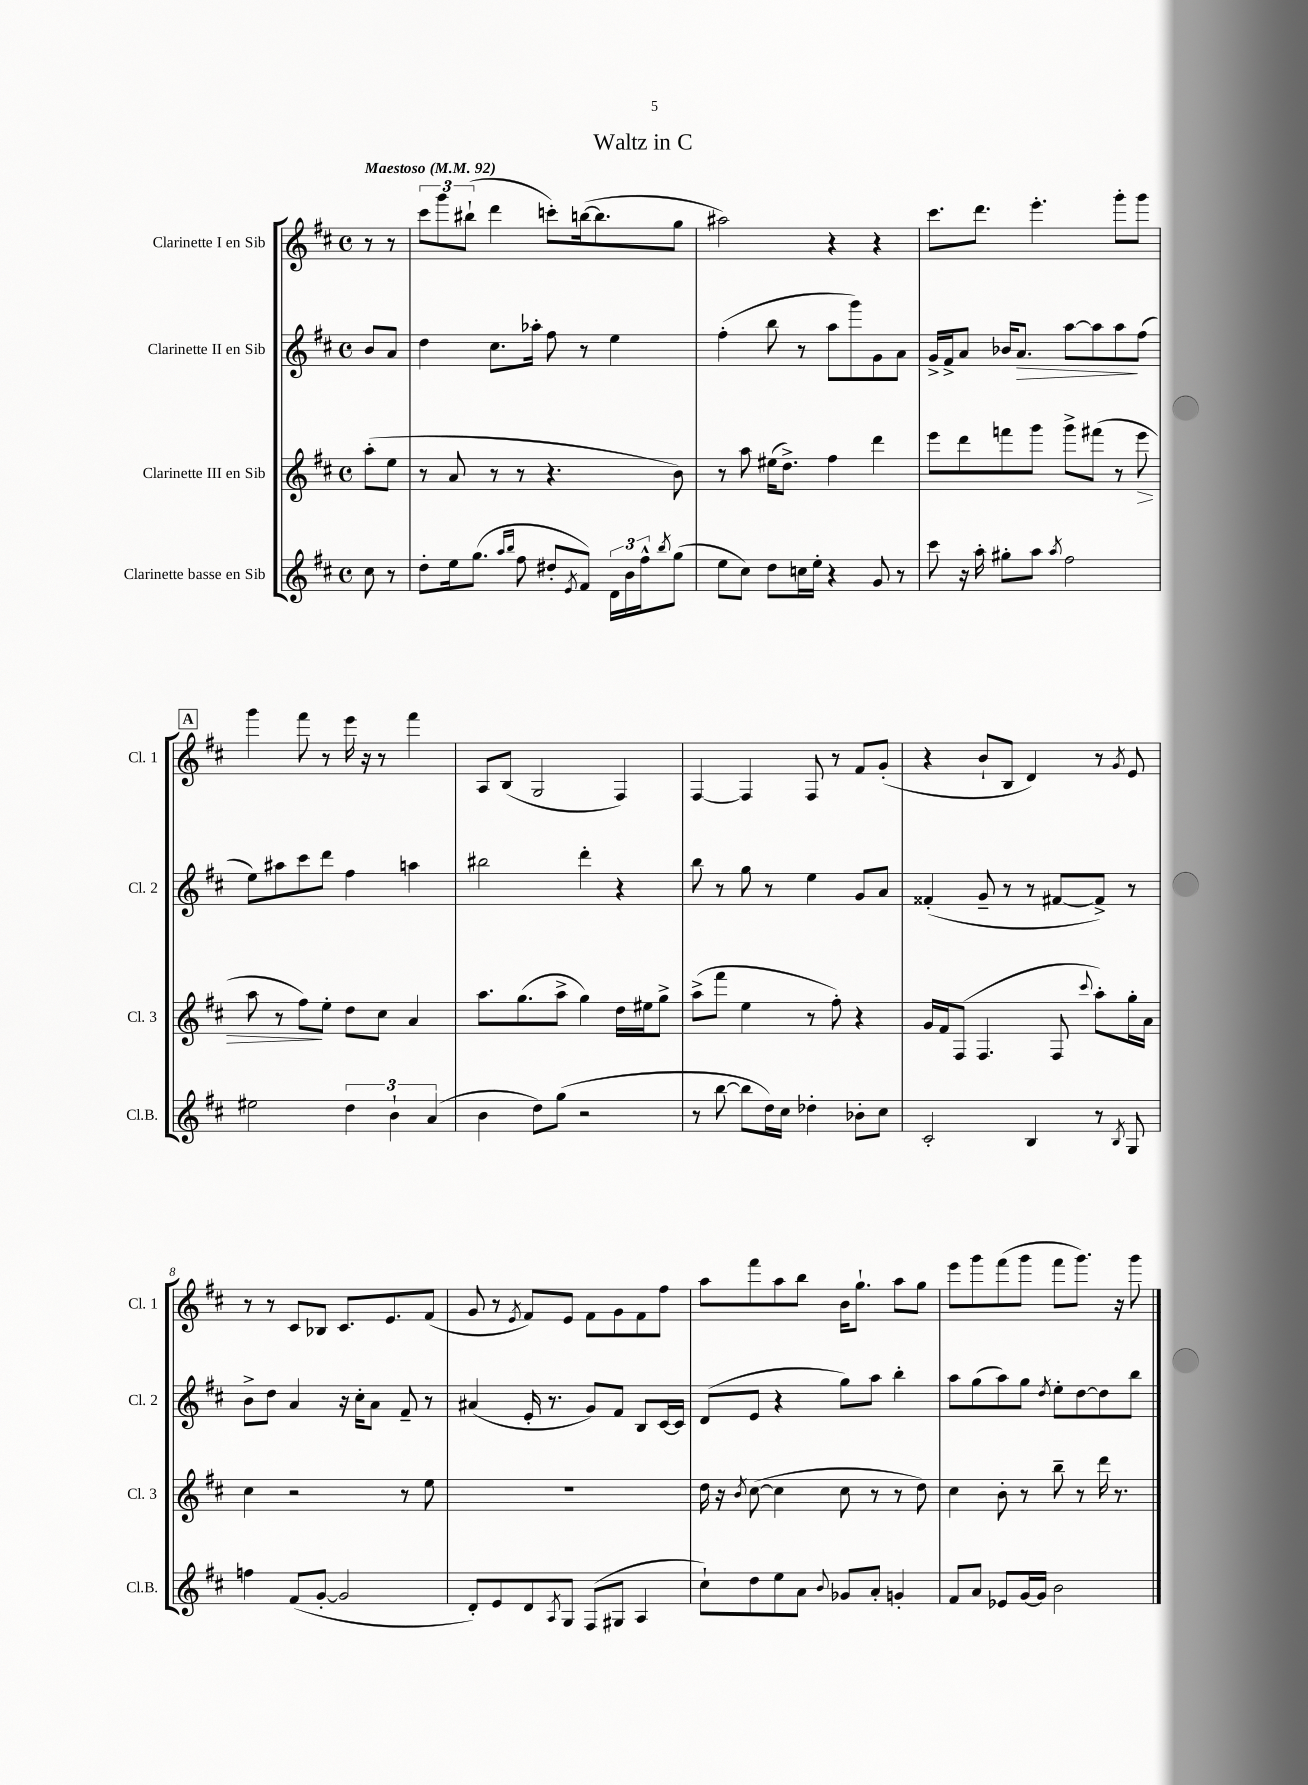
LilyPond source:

\header { title = "Waltz in C" }
<<
\new StaffGroup <<
\new Staff = "s0" \with { instrumentName = "Clarinette I en Sib" shortInstrumentName = "Cl. 1" } {
    \clef treble \key d \major \defaultTimeSignature \time 4/4 \partial 4 \tempo "Maestoso" 4 = 92
    r8 r8 |
    \tuplet 3/2 { cis'''8 g'''8 bis''8-!( } d'''4 c'''8-.) b''16~( b''8. g''8 |
    ais''2) r4 r4 |
    cis'''8. d'''8. e'''4.-. g'''8-. g'''8 |
    \mark \markup { \box "A" } g'''4 fis'''8 r8 e'''16 r16 r8 fis'''4 |
    a8 b8( g2 fis4) |
    fis4~ fis4 fis8 r8 fis'8 g'8-.( |
    r4 b'8-! b8 d'4) r8 \acciaccatura { g'8 } e'8 |
    r8 r8 cis'8 bes8 cis'8. e'8. fis'8( |
    g'8 r8 \acciaccatura { e'8 } fis'8) e'8 fis'8 g'8 fis'8 fis''8 |
    a''8 fis'''8 a''8 b''8 b'16 g''8.-! a''8 g''8 |
    e'''8 g'''8 fis'''8( g'''8 fis'''8 g'''8.) r16 g'''8 \bar "|." |
}
\new Staff = "s1" \with { instrumentName = "Clarinette II en Sib" shortInstrumentName = "Cl. 2" } {
    \clef treble \key d \major \defaultTimeSignature \time 4/4 \partial 4
    b'8 a'8 |
    d''4 cis''8. aes''16-. fis''8 r8 e''4 |
    fis''4-.( b''8 r8 a''8 g'''8) g'8 a'8 |
    g'16-> fis'16-> a'8 bes'16 a'8.\> a''8~ a''8 a''8\! fis''8( |
    \mark \markup { \box "A" } e''8) ais''8 cis'''8 d'''8 fis''4 a''4 |
    bis''2 d'''4-. r4 |
    b''8 r8 g''8 r8 e''4 g'8 a'8 |
    fisis'4-.( g'8-- r8 r8 fis'8~ fis'8->) r8 |
    b'8-> d''8 a'4 r16 cis''16-. a'8 fis'8-- r8 |
    ais'4( e'16-. r8. g'8) fis'8 b8 cis'16~ cis'16 |
    d'8( e'8 r4 g''8) a''8 b''4-. |
    a''8 g''8( a''8) g''8 \acciaccatura { d''8 } e''8-. d''8~ d''8 b''8 \bar "|." |
}
\new Staff = "s2" \with { instrumentName = "Clarinette III en Sib" shortInstrumentName = "Cl. 3" } {
    \clef treble \key d \major \defaultTimeSignature \time 4/4 \partial 4
    a''8-.( e''8 |
    r8 a'8 r8 r8 r4. b'8) |
    r8 a''8 eis''16( d''8.->) fis''4 d'''4 |
    e'''8 d'''8 f'''8 g'''8 g'''8-> fis'''8( r8 e'''8\> |
    \mark \markup { \box "A" } a''8 r8 fis''8\!) e''8-. d''8 cis''8 a'4 |
    a''8. g''8.( a''8-> g''4) d''16 eis''16 g''8-> |
    a''8->( fis'''8 e''4 r8 fis''8-.) r4 |
    g'16 fis'16 fis8( fis4. fis8 \appoggiatura { cis'''8 } a''8-.) g''16-. a'16 |
    cis''4 r2 r8 e''8 |
    R1 |
    d''16 r16 \acciaccatura { b'8 } cis''8~( cis''4 cis''8 r8 r8 d''8) |
    cis''4 b'8-. r8 b''8-- r8 d'''16 r8. \bar "|." |
}
\new Staff = "s3" \with { instrumentName = "Clarinette basse en Sib" shortInstrumentName = "Cl.B." } {
    \clef treble \key d \major \defaultTimeSignature \time 4/4 \partial 4
    cis''8 r8 |
    d''8-. e''16 g''8.( \grace { a''16 b''16 } fis''8 dis''8-. \acciaccatura { e'8 } fis'8) \tuplet 3/2 { d'16 b'16 fis''16-^ } \acciaccatura { b''8 } g''8( |
    e''8 cis''8) d''8 c''16 e''16-. r4 g'8 r8 |
    cis'''8 r16 a''16-. gis''8-. a''8 \acciaccatura { a''8 } fis''2 |
    \mark \markup { \box "A" } eis''2 \tuplet 3/2 { d''4 b'4-! a'4( } |
    b'4 d''8) g''8( r2 |
    r8 b''8~ b''8 d''16) cis''16 des''4-. bes'8-. cis''8 |
    cis'2-. b4 r8 \acciaccatura { b8 } g8 |
    f''4 fis'8( g'8~-. g'2 |
    d'8-.) e'8 d'8 \acciaccatura { a8 } g8 fis8( gis8 a4 |
    cis''8-!) d''8 e''8 a'8 \appoggiatura { b'8 } ges'8 a'8-. g'4-. |
    fis'8 a'8 ees'8 g'16~ g'16 b'2 \bar "|." |
}
>>
>>
